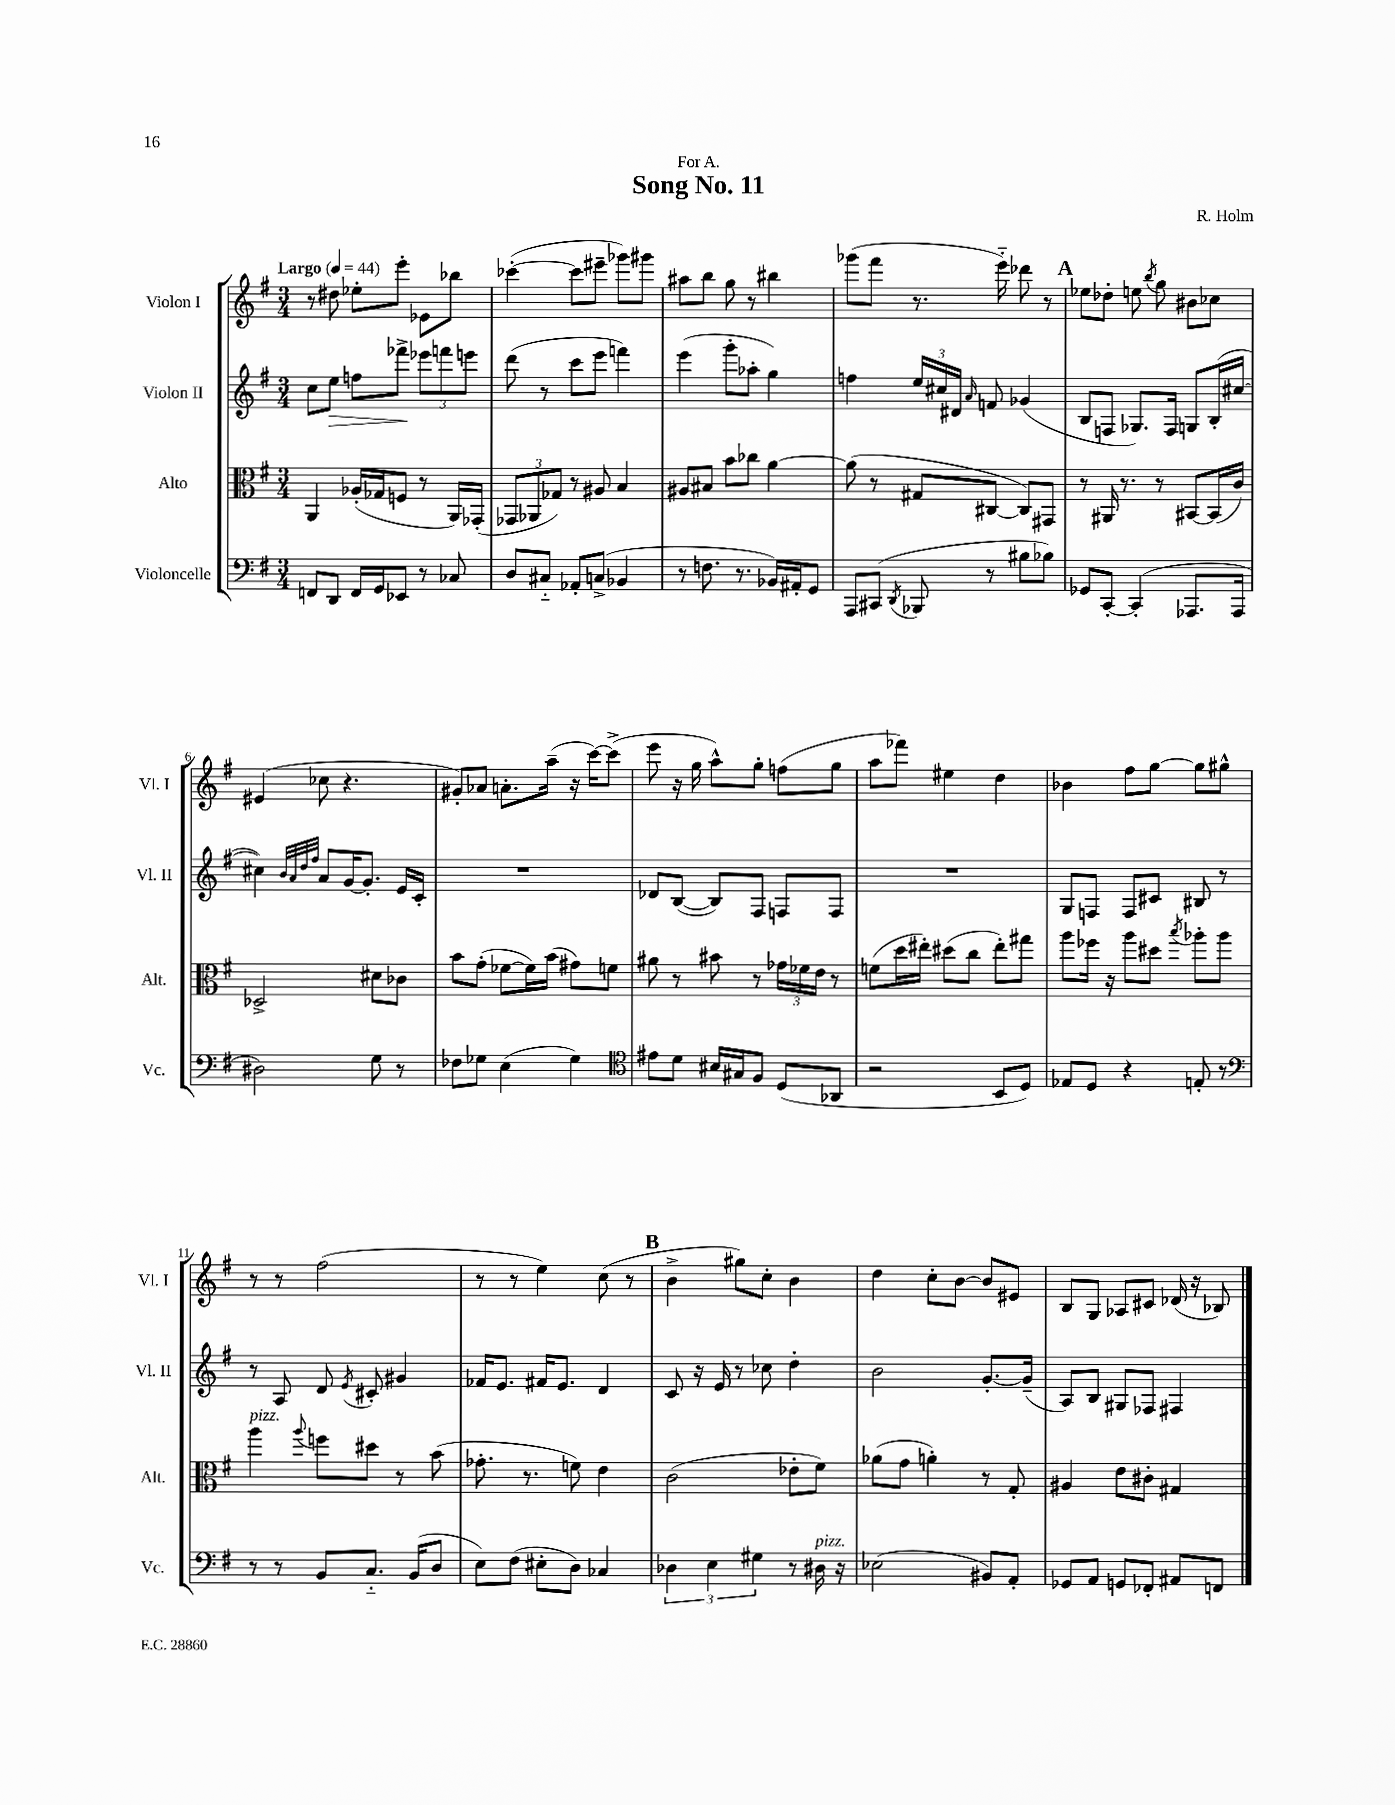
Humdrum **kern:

**kern	**kern	**kern	**kern
*staff4	*staff3	*staff2	*staff1
*clefF4	*clefC3	*clefG2	*clefG2
*k[f#]	*k[f#]	*k[f#]	*k[f#]
*M3/4	*M3/4	*M3/4	*M3/4
*MM44	*MM44	*MM44	*MM44
8FF	4AA	8cc	8r
8DD	.	8ee	8dd#
16FF	(16A-'	8ff	8ee-'
16GG	16G-	.	.
8EE-	8F	8fff-^	8eee'
8r	8r	12eee-	8e-
.	.	12fff	.
8C-	16AA)	.	8bb-
.	.	12eee	.
.	(16GG-'	.	.
=	=	=	=
8D	12GG-	(8ddd	([4ccc-'
.	12AA-	.	.
8C#'~	.	8r	.
.	12G-)	.	.
8AA-'	8r	8ccc	8ccc-]
(8C^	8A#	8eee	8eee#~
4BB-	4B	4fff)	8ggg-)
.	.	.	8ggg#
=	=	=	=
8r	8A#	(4eee	8aa#
8.F	8B#	.	8bb
.	8b	8ggg'	8gg
8.r	.	.	.
.	8cc-	8aa-'	8r
16BB-)	[4a	4gg)	4bb#
16AA#'	.	.	.
8GG	.	.	.
=	=	=	=
8AAA	(8a]	4ff	(8ggg-
(8CC#	8r	.	8fff#
8qDD	.	.	.
8BBB-	8G#	24ee	8.r
.	.	24cc#	.
.	.	24d#	.
.	.	16qqa	.
8r	[8C#	8f	.
.	.	.	16eee'~)
8B#	8C#])	(4g-	8ddd-
8B-)	8GG#	.	8r
=	=	=	=
8GG-	8r	8B	8ee-
[8CC'	16AA#	8F	8dd-'
.	8.r	.	.
(4CC']	.	8.G-)	8ee
.	.	.	8qbb
.	8r	.	8gg
.	.	16F	.
8.AAA-	[8BB#	8G	8b#
.	(16BB#]	(16B'	8cc-
16AAA-	16c)	[16cc#	.
=	=	=	=
2D#)	2D-^	4cc#])	(4e#
.	.	32qqb	.
.	.	32qqa	.
.	.	32qqdd	.
.	.	32qqff#	.
.	.	8a	8cc-
.	.	[16g	4.r
.	.	8.g']	.
8G	8d#	.	.
8r	8c-	16e	.
.	.	16c'	.
=	=	=	=
8F-	8b	2.r	8g#')
8G-	(8g'	.	8a-
(4E	[8f-	.	8.a'
.	16f-])	.	.
.	(16b	.	(16aa~
4G-)	8g#)	.	16r
.	.	.	[16ccc)
.	8f	.	(8ccc^]
=	=	=	=
*clefC4	*	*	*
8e#	8a#	8d-	8eee
8d	8r	([8B	16r
.	.	.	16gg
16B#	8b#	8B])	8aa^^)
16G#	.	.	.
8F#	8r	8F#	8gg'
(8D	24g-	8F	(8ff
.	24f-	.	.
.	24e	.	.
8AA-	8r	8F	8gg
=	=	=	=
2r	(8f	2.r	8aa
.	16dd	.	8fff-)
.	16ee#')	.	.
.	(8dd#	.	4ee#
.	8cc	.	.
8BB	8ee#')	.	4dd
8D)	8gg#	.	.
=	=	=	=
8E-	8aa	8G	4b-
8D	16ff-	8F	.
.	16r	.	.
4r	8aa	8F	8ff#
.	8dd#	8c#	[8gg
.	8qbb	.	.
8E'	8aa-'	8B#	8gg]
8r	8aa-	8r	8gg#^^
=	=	=	=
*clefF4	*	*	*
8r	4aa	8r	8r
8r	.	8A	8r
.	8qqaa	.	.
8BB	8ff	8d	(2ff#
.	.	8qe	.
8.C'~	8dd#	8c#'	.
.	8r	4g#	.
(16BB	.	.	.
8D	(8b	.	.
=	=	=	=
8E)	8.g-'	16f-	8r
.	.	8.e	.
(8F#	.	.	8r
.	8.r	.	.
8E#'	.	16f#	4ee)
.	.	8.e	.
8D)	8f)	.	.
4C-	4e	4d	(8cc
.	.	.	8r
=	=	=	=
6D-	(2c	8c	4b^
.	.	16r	.
6E	.	.	.
.	.	16e	.
.	.	8r	8gg#)
6G#	.	.	.
.	.	8cc-	8cc'
8r	8e-'	4dd'	4b
16D#	8f#)	.	.
16r	.	.	.
=	=	=	=
(2E-	(8a-	2b	4dd
.	8g	.	.
.	4a')	.	8cc'
.	.	.	[8b
8BB#)	8r	[8.g'	8b]
8AA'	8G'	.	8e#
.	.	(16g~]	.
=	=	=	=
8GG-	4A#	8A)	8B
8AA	.	8B	8G
8GG	8e	8G#	8A-
8FF-'	8c#'	8F-	8c#
8AA#	4G#	4F#	(16d-
.	.	.	16r
8FF	.	.	8B-)
==	==	==	==
*-	*-	*-	*-
